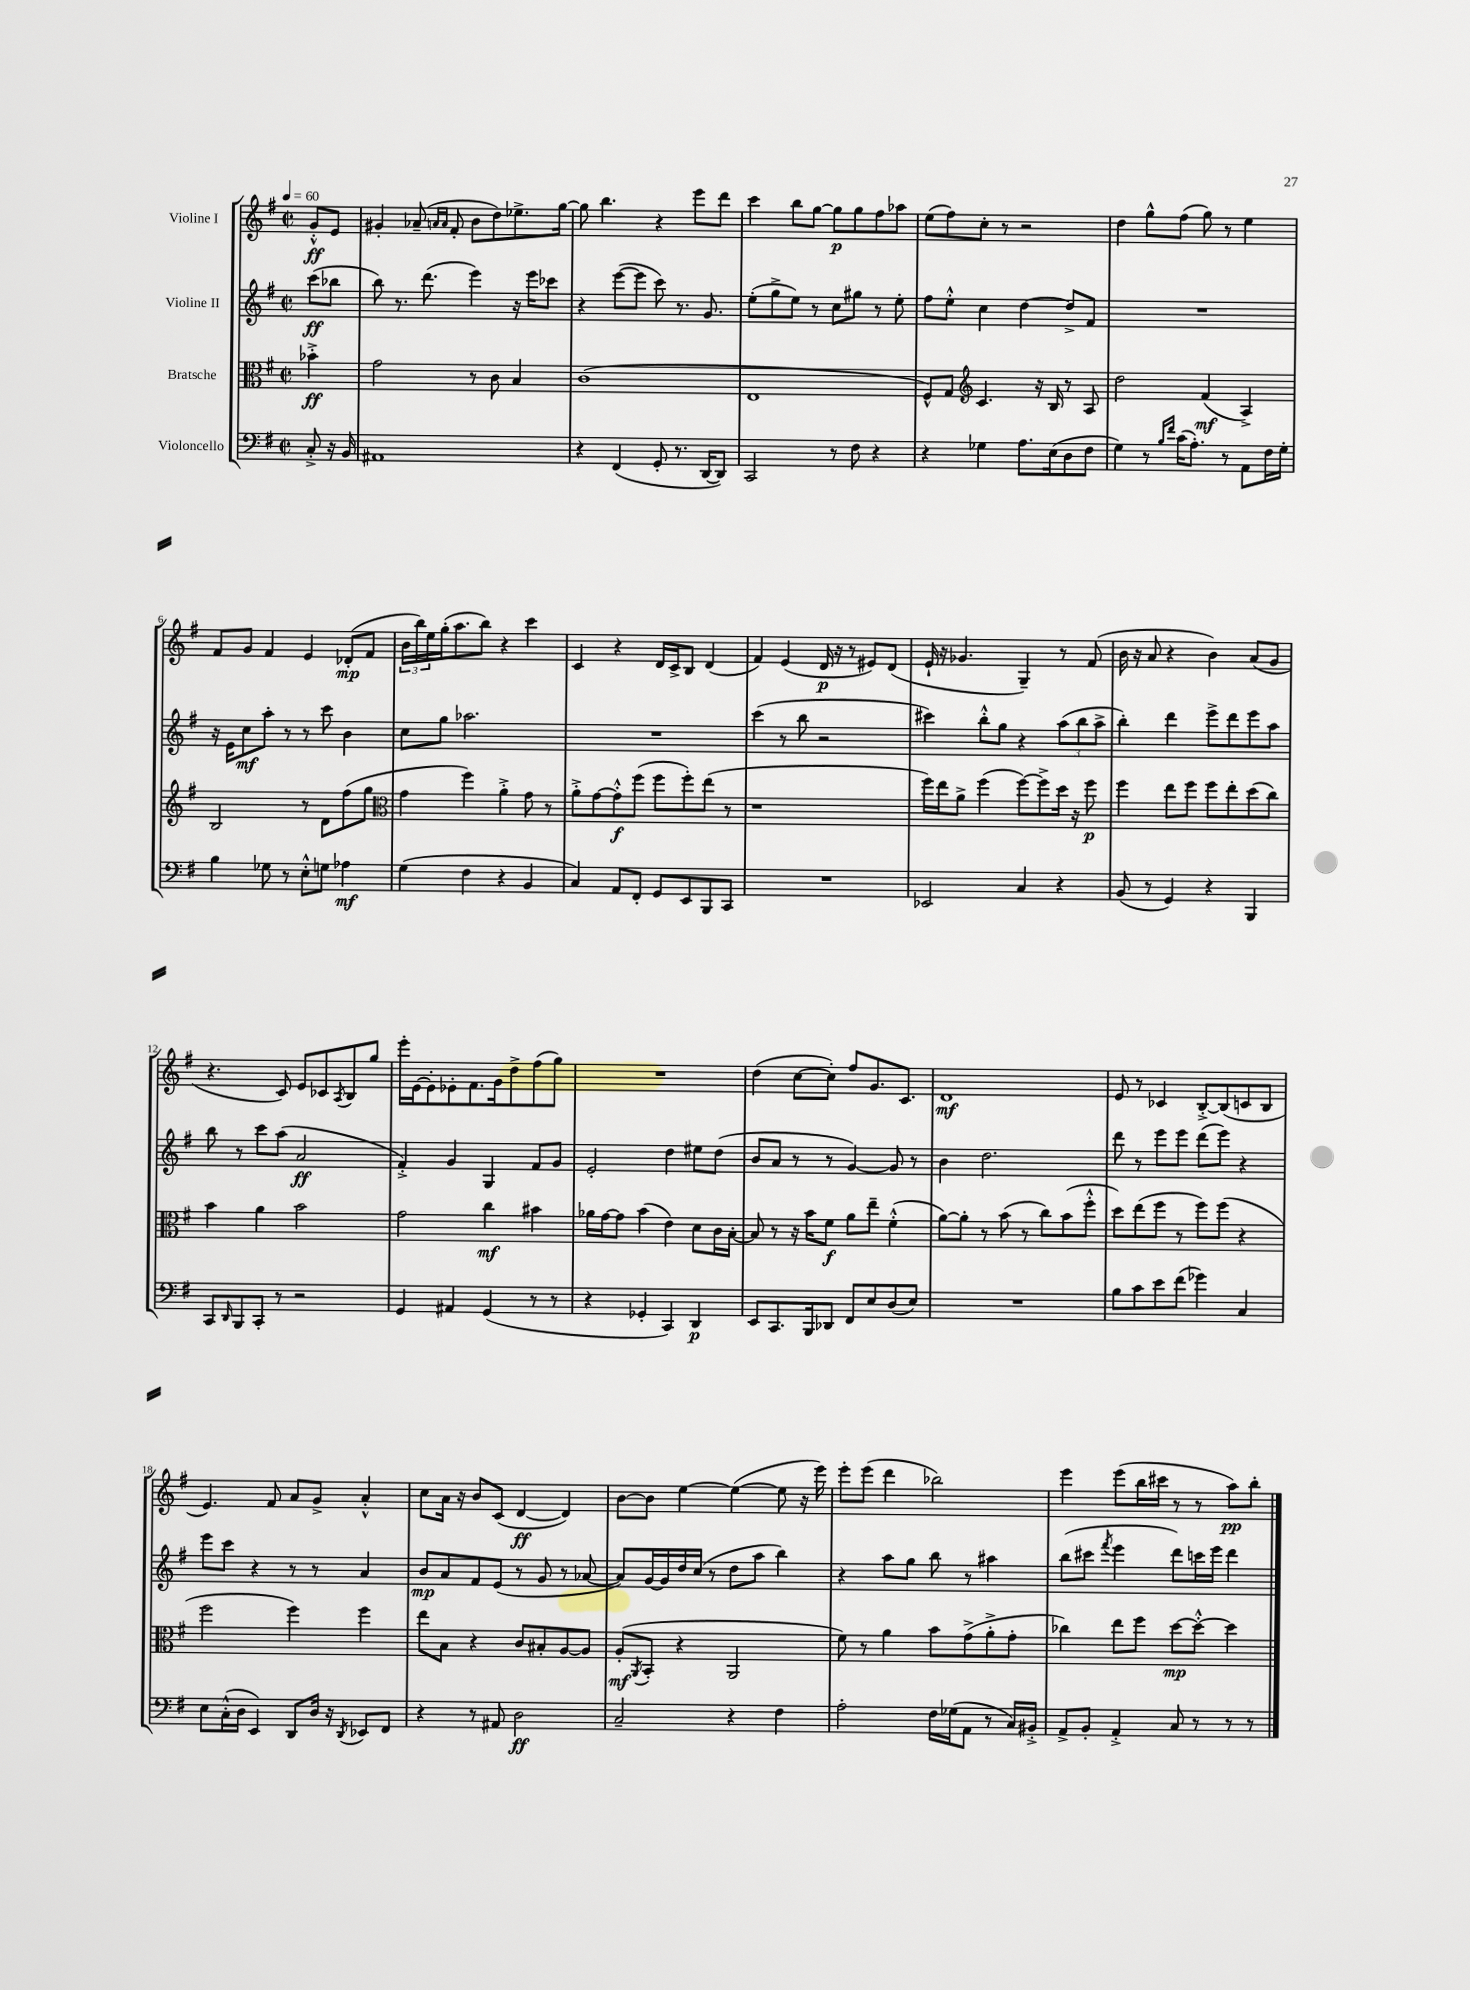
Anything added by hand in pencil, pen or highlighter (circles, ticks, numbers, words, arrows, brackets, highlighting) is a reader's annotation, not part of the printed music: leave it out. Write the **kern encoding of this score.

**kern	**dynam	**kern	**dynam	**kern	**dynam	**kern	**dynam
*part4	*part4	*part3	*part3	*part2	*part2	*part1	*part1
*staff4	*staff4	*staff3	*staff3	*staff2	*staff2	*staff1	*staff1
*I"Violoncello	*	*I"Bratsche	*	*I"Violine II	*	*I"Violine I	*
*clefF4	*	*clefC3	*	*clefG2	*	*clefG2	*
*k[f#]	*	*k[f#]	*	*k[f#]	*	*k[f#]	*
*M2/2	*	*M2/2	*	*M2/2	*	*M2/2	*
*met(c|)	*	*met(c|)	*	*met(c|)	*	*met(c|)	*
*MM60	*	*MM60	*	*MM60	*	*MM60	*
=	=	=	=	=	=	=	=
8C'^/	.	4b-X'^\	ff	(8ccc\L	ff	8g'^^/L	ff
16r	.	.	.	8bb-X\J	.	8e/J	.
16BB/	.	.	.	.	.	.	.
=1	=1	=1	=1	=1	=1	=1	=1
1AA#X	.	2g\	.	8bb\)	.	4g#X'/	.
.	.	.	.	8.r	.	.	.
.	.	.	.	.	.	(8a-X~/	.
.	.	.	.	(8.ddd\	.	.	.
.	.	.	.	.	.	16qqan/LL	.
.	.	.	.	.	.	16qqa/JJ	.
.	.	.	.	.	.	8f#'/	.
.	.	8r	.	4eee\)	.	8b\L	.
.	.	8c\	.	.	.	8dd\)	.
.	.	4B/	.	16r	.	8.ee-X^\	.
.	.	.	.	16eee\KL	.	.	.
.	.	.	.	8ccc-X\J	.	.	.
.	.	.	.	.	.	[16gg\Jk	.
=2	=2	=2	=2	=2	=2	=2	=2
4r	.	(1c	.	4r	.	8gg\]	.
.	.	.	.	.	.	4.bb\	.
(4FF#/	.	.	.	([8eee\L	.	.	.
.	.	.	.	8eee\J]	.	.	.
8GG'/	.	.	.	8ccc\)	.	4r	.
8.r	.	.	.	8.r	.	.	.
.	.	.	.	.	.	8eee\L	.
[16DD/KL	.	.	.	8.g/	.	.	.
8DD/J])	.	.	.	.	.	8ddd\J	.
=3	=3	=3	=3	=3	=3	=3	=3
2CC/	.	1E	.	(8ee'\L	.	4ccc\	.
.	.	.	.	8gg^\	.	.	.
.	.	.	.	8ee\J)	.	8bb\L	.
.	.	.	.	8r	.	[8gg\J	.
8r	.	.	.	8cc\L	.	8gg\L]	p
8F#\	.	.	.	8gg#X\J	.	8gg\	.
4r	.	.	.	8r	.	8ff#\	.
.	.	.	.	8ee'\	.	8aa-X\J	.
=4	=4	=4	=4	=4	=4	=4	=4
4r	.	8F#^^/L)	.	8ff#\L	.	(8ee\L	.
.	.	8G/J	.	8ee'^^\J	.	8ff#\)	.
*	*	*clefG2	*	*	*	*	*
4G-X\	.	4.c/	.	4cc\	.	8cc'\J	.
.	.	.	.	.	.	8r	.
8.A\L	.	.	.	[4dd\	.	2r	.
.	.	16r	.	.	.	.	.
(16E\k	.	16B/	.	.	.	.	.
8D\	.	8r	.	8dd^/L]	.	.	.
8F#\J	.	8A/	.	8f#/J	.	.	.
=5	=5	=5	=5	=5	=5	=5	=5
4G\)	.	2dd\	.	1r	.	4dd\	.
8r	.	.	.	.	.	8gg^^\L	.
16qqB/LL	.	.	.	.	.	.	.
16qqf#/JJ	.	.	.	.	.	.	.
(16c\KL	.	.	.	.	.	(8ff#\J	.
8.A'\J)	.	.	.	.	.	.	.
.	.	(4f#/	mf	.	.	8gg\)	.
8r	.	.	.	.	.	8r	.
8AA\L	.	4A^/)	.	.	.	4ee\	.
16F#\L	.	.	.	.	.	.	.
16G'\JJ	.	.	.	.	.	.	.
!!LO:LB:g=z
=6	=6	=6	=6	=6	=6	=6	=6
4B\	.	2B/	.	16r	.	8f#/L	.
.	.	.	.	16e\KL	.	.	.
.	.	.	.	8cc\	mf	8g/J	.
8G-X\	.	.	.	8aa'\J	.	4f#/	.
8r	.	.	.	8r	.	.	.
8E'^^\L	.	8r	.	8r	.	4e/	.
8Gn\J	.	8d\L	.	8ccc\	.	.	.
4A-X\	mf	(8ff#\	.	4b\	.	(8d-X'/L	mp
.	.	8gg\J	.	.	.	8f#/J	.
=7	=7	=7	=7	=7	=7	=7	=7
*	*	*clefC3	*	*	*	*	*
(4G\	.	4g\	.	8cc\L	.	24b\LL	.
.	.	.	.	.	.	24bb\)	.
.	.	.	.	.	.	24ee\	.
.	.	.	.	8gg\J	.	(16gg'\J	.
.	.	.	.	.	.	8.aa\	.
4F#\	.	4ff#\)	.	2.aa-X\	.	.	.
.	.	.	.	.	.	8bb\J)	.
4r	.	4a'^\	.	.	.	4r	.
4BB/	.	8g\	.	.	.	4ccc\	.
.	.	8r	.	.	.	.	.
=8	=8	=8	=8	=8	=8	=8	=8
4C/)	.	8a'^\L	.	1r	.	4c/	.
.	.	[8g\	.	.	.	.	.
8AA/L	.	8g'^^\]	f	.	.	4r	.
8FF#'/J	.	(8ff#\J	.	.	.	.	.
8GG/L	.	8ff#\L	.	.	.	16d/LL	.
.	.	.	.	.	.	16c^/J	.
8EE/	.	8ff#'\)	.	.	.	8B/J	.
8BBB/	.	(8ee\J	.	.	.	(4d/	.
8CC/J	.	8r	.	.	.	.	.
=9	=9	=9	=9	=9	=9	=9	=9
1r	.	1r	.	(4ccc\	.	4f#/)	.
.	.	.	.	8r	.	(4e/	.
.	.	.	.	8bb\	.	.	.
.	.	.	.	2r	.	16d/	p
.	.	.	.	.	.	16r	.
.	.	.	.	.	.	8r	.
.	.	.	.	.	.	8e#X/L)	.
.	.	.	.	.	.	(8d/J	.
=10	=10	=10	=10	=10	=10	=10	=10
2EE-X/	.	16ff#\LL)	.	4ccc#X\)	.	16e`/	.
.	.	16ee\J	.	.	.	16r	.
.	.	8a^\J	.	.	.	4.g-X/	.
.	.	(4ff#\	.	8bb'^^\L	.	.	.
.	.	.	.	8gg\J	.	.	.
4C/	.	[8ff#\L)	.	4r	.	4G~/)	.
.	.	8ff#^\]	.	.	.	.	.
4r	.	16dd\Jk	.	(12aa\L	.	8r	.
.	.	16r	.	.	.	.	.
.	.	.	.	12bb\	.	.	.
.	.	8ff#\	p	.	.	(8f#/	.
.	.	.	.	12aa^\J	.	.	.
=11	=11	=11	=11	=11	=11	=11	=11
(8BB/	.	4ff#\	.	4bb'\)	.	16b\	.
.	.	.	.	.	.	16r	.
8r	.	.	.	.	.	8a/	.
4GG/)	.	8ee\L	.	4ddd\	.	4r	.
.	.	8ff#\J	.	.	.	.	.
4r	.	8ff#\L	.	8eee^\L	.	4b\)	.
.	.	8ee'\	.	8ddd\	.	.	.
4BBB/	.	(8dd\	.	8eee\	.	(8a/L	.
.	.	8cc\J)	.	8aa\J	.	8g/J	.
!!LO:LB:g=z
=12	=12	=12	=12	=12	=12	=12	=12
8CC/L	.	4b\	.	8bb\	.	4.r	.
16qqDD/	.	.	.	.	.	.	.
8BBB/	.	.	.	8r	.	.	.
8CC'/J	.	4a\	.	8ccc\L	.	.	.
8r	.	.	.	(8aa\J	.	8c/)	.
2r	.	2b\	.	2a/	ff	8e/L	.
.	.	.	.	.	.	8c-X/	.
.	.	.	.	.	.	8qA/	.
.	.	.	.	.	.	8B/	.
.	.	.	.	.	.	8gg/J	.
=13	=13	=13	=13	=13	=13	=13	=13
4GG/	.	2g\	.	4f#'^/)	.	16eee'\LL	.
.	.	.	.	.	.	[16e\J	.
.	.	.	.	.	.	8e'\]	.
4AA#X/	.	.	.	4g/	.	8e-X'\	.
.	.	.	.	.	.	8.f#\	.
(4GG/	.	4cc\	mf	4G/	.	.	.
.	.	.	.	.	.	16g\k	.
.	.	.	.	.	.	8dd^\	.
8r	.	4b#X\	.	8f#/L	.	(8ff#\	.
8r	.	.	.	8g/J	.	8gg\J)	.
=14	=14	=14	=14	=14	=14	=14	=14
4r	.	16a-X\LL	.	2e'/	.	1r	.
.	.	[16g\J	.	.	.	.	.
.	.	8g\J]	.	.	.	.	.
4GG-X'/	.	(4b\	.	.	.	.	.
4CC/)	.	4e\)	.	4dd\	.	.	.
4DD/	p	8d\L	.	8ee#X\L	.	.	.
.	.	16c\L	.	(8dd\J	.	.	.
.	.	[16B'\JJ	.	.	.	.	.
=15	=15	=15	=15	=15	=15	=15	=15
8EE/L	.	8B/]	.	8b/L	.	(4dd\	.
8.CC/	.	8r	.	8a/J	.	.	.
.	.	16r	.	8r	.	[8cc\L	.
16BBB/k	.	16b\KL	.	.	.	.	.
8DD-X/J	.	8f#\J	f	8r	.	8cc'\J])	.
8FF#/L	.	8a\L	.	[4g/)	.	8ff#/L	.
8E/	.	8ee~\J	.	.	.	8.g/	.
(8D/	.	(4f#'^^\	.	8g/]	.	.	.
.	.	.	.	.	.	8.c/J	.
8E/J)	.	.	.	8r	.	.	.
=16	=16	=16	=16	=16	=16	=16	=16
1r	.	[8a\L)	.	4b\	.	1d	mf
.	.	8a'\J]	.	.	.	.	.
.	.	8r	.	2.dd\	.	.	.
.	.	(8b\	.	.	.	.	.
.	.	8r	.	.	.	.	.
.	.	8cc\L)	.	.	.	.	.
.	.	(8b\	.	.	.	.	.
.	.	8ff#'^^\J	.	.	.	.	.
=17	=17	=17	=17	=17	=17	=17	=17
8B\L	.	8dd\L)	.	8ddd\	.	8e/	.
8c\	.	(8ee\	.	8r	.	8r	.
8e\	.	8ff#\J	.	8eee\L	.	4c-X/	.
(8f#\J	.	8r	.	8eee\J	.	.	.
4g-X\)	.	8ff#\L)	.	(8ddd\L	.	[8B'^/L	.
.	.	(8ff#\J	.	8eee\J)	.	(8B/]	.
4C/	.	4r	.	4r	.	8cn/	.
.	.	.	.	.	.	8B/J	.
!!LO:LB:g=z
=18	=18	=18	=18	=18	=18	=18	=18
8E\L	.	2ff#\	.	8eee\L	.	4.e/)	.
(16C'^^\L	.	.	.	8ccc\J	.	.	.
16D\JJ	.	.	.	.	.	.	.
4EE/)	.	.	.	4r	.	.	.
.	.	.	.	.	.	8f#/	.
8DD/L	.	4ff#\)	.	8r	.	8a/L	.
16D/Jk	.	.	.	8r	.	8g^/J	.
16r	.	.	.	.	.	.	.
8qDD/	.	.	.	.	.	.	.
8EE-X/L	.	4ff#\	.	4a/	.	4a'^^/	.
8FF#/J	.	.	.	.	.	.	.
=19	=19	=19	=19	=19	=19	=19	=19
4r	.	8ee\L	.	8b/L	mp	8cc\L	.
.	.	8B\J	.	8a/	.	16a\Jk	.
.	.	.	.	.	.	16r	.
8r	.	4r	.	8f#/	.	8b/L	.
8AA#X/	.	.	.	(8e/J	.	(8c/J	.
2D\	ff	8c/L	.	8r	.	[4d/	ff
.	.	8B#X'/	.	8g/	.	.	.
.	.	[8A/	.	8r	.	4d/])	.
.	.	8A/J]	.	[8a-X/	.	.	.
=20	=20	=20	=20	=20	=20	=20	=20
2C~/	.	(8A'/L	mf	8a-/L])	.	[8b\L	.
.	.	8qAA/	.	.	.	.	.
.	.	8BB'/J	.	[16g/L	.	8b\J]	.
.	.	.	.	16g/]	.	.	.
.	.	4r	.	16dd/	.	[4ee\	.
.	.	.	.	(16cc/JJ	.	.	.
.	.	.	.	8r	.	.	.
4r	.	2AA/	.	8dd\L	.	(4ee\_	.
.	.	.	.	8aa\J	.	.	.
4F#\	.	.	.	4bb\)	.	8ee\]	.
.	.	.	.	.	.	16r	.
.	.	.	.	.	.	16eee\)	.
=21	=21	=21	=21	=21	=21	=21	=21
2A'\	.	8f#\)	.	4r	.	8eee'\L	.
.	.	8r	.	.	.	(8eee\J	.
.	.	4a\	.	8aa\L	.	4ddd\	.
.	.	.	.	8gg\J	.	.	.
16F#\LL	.	8b\L	.	8bb\	.	2bb-X\)	.
(16G-X\J	.	.	.	.	.	.	.
8AA\J	.	(8g^\	.	8r	.	.	.
8r	.	8a'^\	.	4aa#X\	.	.	.
16C/LL)	.	8g'\J	.	.	.	.	.
16BB#X'^/JJ	.	.	.	.	.	.	.
=22	=22	=22	=22	=22	=22	=22	=22
8AA^/L	.	4cc-X\)	.	(8bb\L	.	4eee\	.
8BB'/J	.	.	.	8ccc#X\J	.	.	.
.	.	.	.	8qfff#/	.	.	.
4AA'^/	.	8ee\L	.	4eee\	.	(8eee\L	.
.	.	8ff#\J	.	.	.	16bb\L	.
.	.	.	.	.	.	16ccc#X\JJ	.
8C/	.	[8dd\L	mp	8ddd\L)	.	8r	.
8r	.	8dd'^^\J_	.	16cccn\L	.	8r	.
.	.	.	.	16eee\JJ	.	.	.
8r	.	4dd\]	.	4ddd\	.	8aa\L)	pp
8r	.	.	.	.	.	8bb'\J	.
==	==	==	==	==	==	==	==
*-	*-	*-	*-	*-	*-	*-	*-
